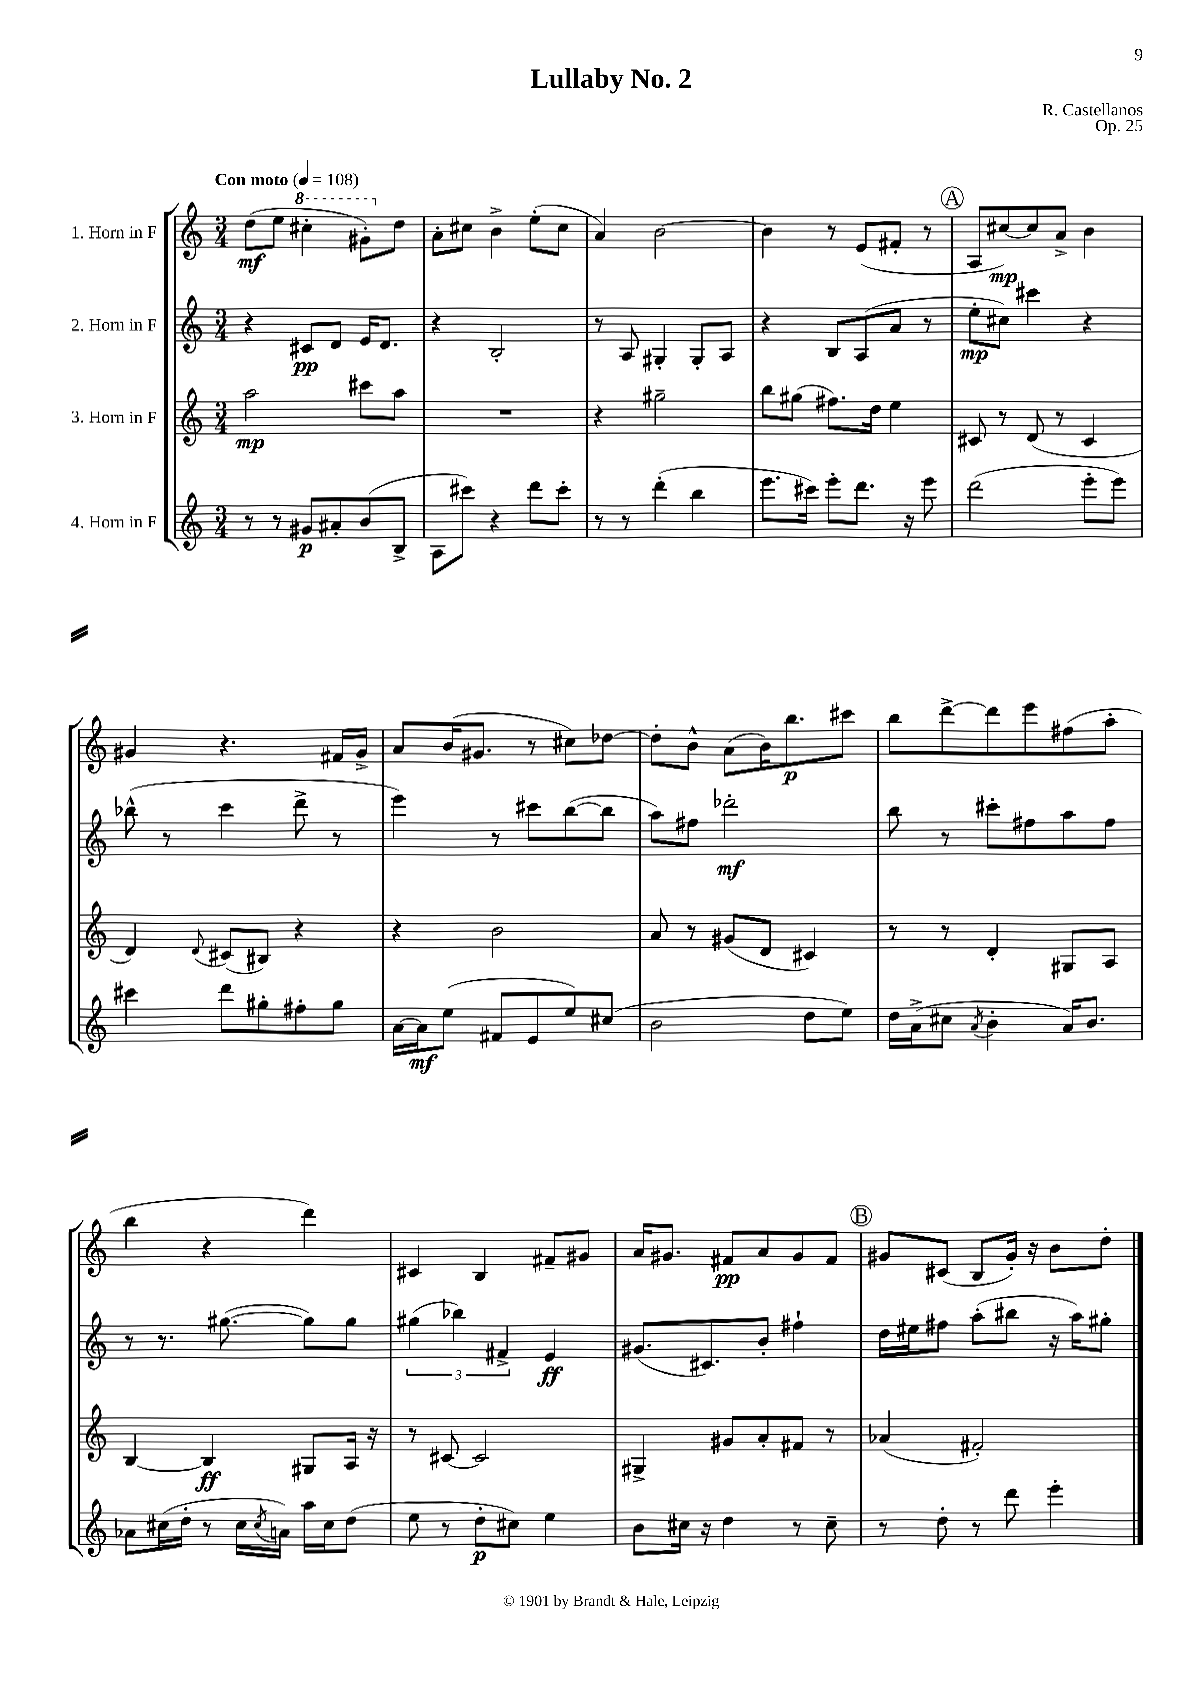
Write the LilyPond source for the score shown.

\header { title = "Lullaby No. 2" composer = "R. Castellanos" opus = "Op. 25" }
<<
\new StaffGroup <<
\new Staff = "s0" \with { instrumentName = "1. Horn in F" } {
    \clef treble \key c \major \numericTimeSignature \time 3/4 \tempo "Con moto" 4 = 108
    d''8\mf( e''8 \ottava #1 cis'''4-. gis''8-.) \ottava #0 d''8 |
    a'8-. cis''8 b'4-> e''8-.( cis''8 |
    a'4) b'2~ |
    b'4 r8 e'8( fis'8-. r8 |
    \mark \markup { \circle "A" } a8 cis''8~\mp) cis''8 a'8-> b'4 |
    gis'4 r4. fis'16 gis'16-> |
    a'8 b'16( gis'8. r8 cis''8) des''8~ |
    des''8-. b'8-^ a'8( b'16) b''8.\p cis'''8 |
    b''8 d'''8~-> d'''8 e'''8 fis''8( a''8-. |
    b''4 r4 d'''4) |
    cis'4 b4 fis'8-- gis'8 |
    a'16 gis'8. fis'8\pp a'8 gis'8 fis'8 |
    \mark \markup { \circle "B" } gis'8 cis'8( b8 gis'16-.) r16 b'8 d''8-. \bar "|." |
}
\new Staff = "s1" \with { instrumentName = "2. Horn in F" } {
    \clef treble \key c \major \numericTimeSignature \time 3/4
    r4 cis'8\pp d'8 e'16 d'8. |
    r4 b2-. |
    r8 a8 gis4-. gis8-. a8 |
    r4 b8 a8( a'8 r8 |
    \mark \markup { \circle "A" } e''8-.\mp cis''8) cis'''4 r4 |
    bes''8-^( r8 c'''4 d'''8-> r8 |
    e'''4) r8 cis'''8 b''8~( b''8 |
    a''8) fis''8 des'''2-.\mf |
    b''8 r8 cis'''8-. fis''8 a''8 fis''8 |
    r8 r8. gis''8.~( gis''8) gis''8 |
    \tuplet 3/2 { gis''4( bes''4) fis'4-> } e'4\ff |
    gis'8.( cis'8.) b'8-. fis''4-! |
    \mark \markup { \circle "B" } d''16 eis''16 fis''8 a''8-.( bis''8 r16 a''16) gis''8-. \bar "|." |
}
\new Staff = "s2" \with { instrumentName = "3. Horn in F" } {
    \clef treble \key c \major \numericTimeSignature \time 3/4
    a''2\mp cis'''8 a''8 |
    R2. |
    r4 gis''2-- |
    b''8 gis''8( fis''8.) d''16 e''4 |
    \mark \markup { \circle "A" } cis'8 r8 d'8( r8 cis'4 |
    d'4) \appoggiatura { d'8 } cis'8( bis8) r4 |
    r4 b'2 |
    a'8 r8 gis'8( d'8 cis'4) |
    r8 r8 d'4-. gis8 a8 |
    b4~ b4\ff gis8 a16 r16 |
    r8 cis'8~ cis'2 |
    gis4-> gis'8 a'8-. fis'8 r8 |
    \mark \markup { \circle "B" } aes'4( fis'2-.) \bar "|." |
}
\new Staff = "s3" \with { instrumentName = "4. Horn in F" } {
    \clef treble \key c \major \numericTimeSignature \time 3/4
    r8 r8 gis'8\p ais'8-. b'8( b8-> |
    a8 cis'''8) r4 d'''8 cis'''8-. |
    r8 r8 d'''4-.( b''4 |
    e'''8. cis'''16) e'''8-. d'''8. r16 e'''8 |
    \mark \markup { \circle "A" } d'''2( e'''8-. e'''8) |
    cis'''4 d'''8 gis''8-. fis''8-. gis''8 |
    a'16~ a'16\mf e''8( fis'8 e'8 e''8) cis''8( |
    b'2 d''8 e''8) |
    d''16 a'16->( cis''8 \acciaccatura { a'8 } b'4-. a'16) b'8. |
    aes'8 cis''16( d''16-. r8 cis''16 \acciaccatura { cis''8 } a'16) a''16 cis''16 d''8( |
    e''8 r8 d''8-.\p cis''8) e''4 |
    b'8 cis''16 r16 d''4 r8 cis''8-- |
    \mark \markup { \circle "B" } r8 d''8-. r8 d'''8 e'''4-. \bar "|." |
}
>>
>>
\layout { \context { \Score \remove "Bar_number_engraver" } }
